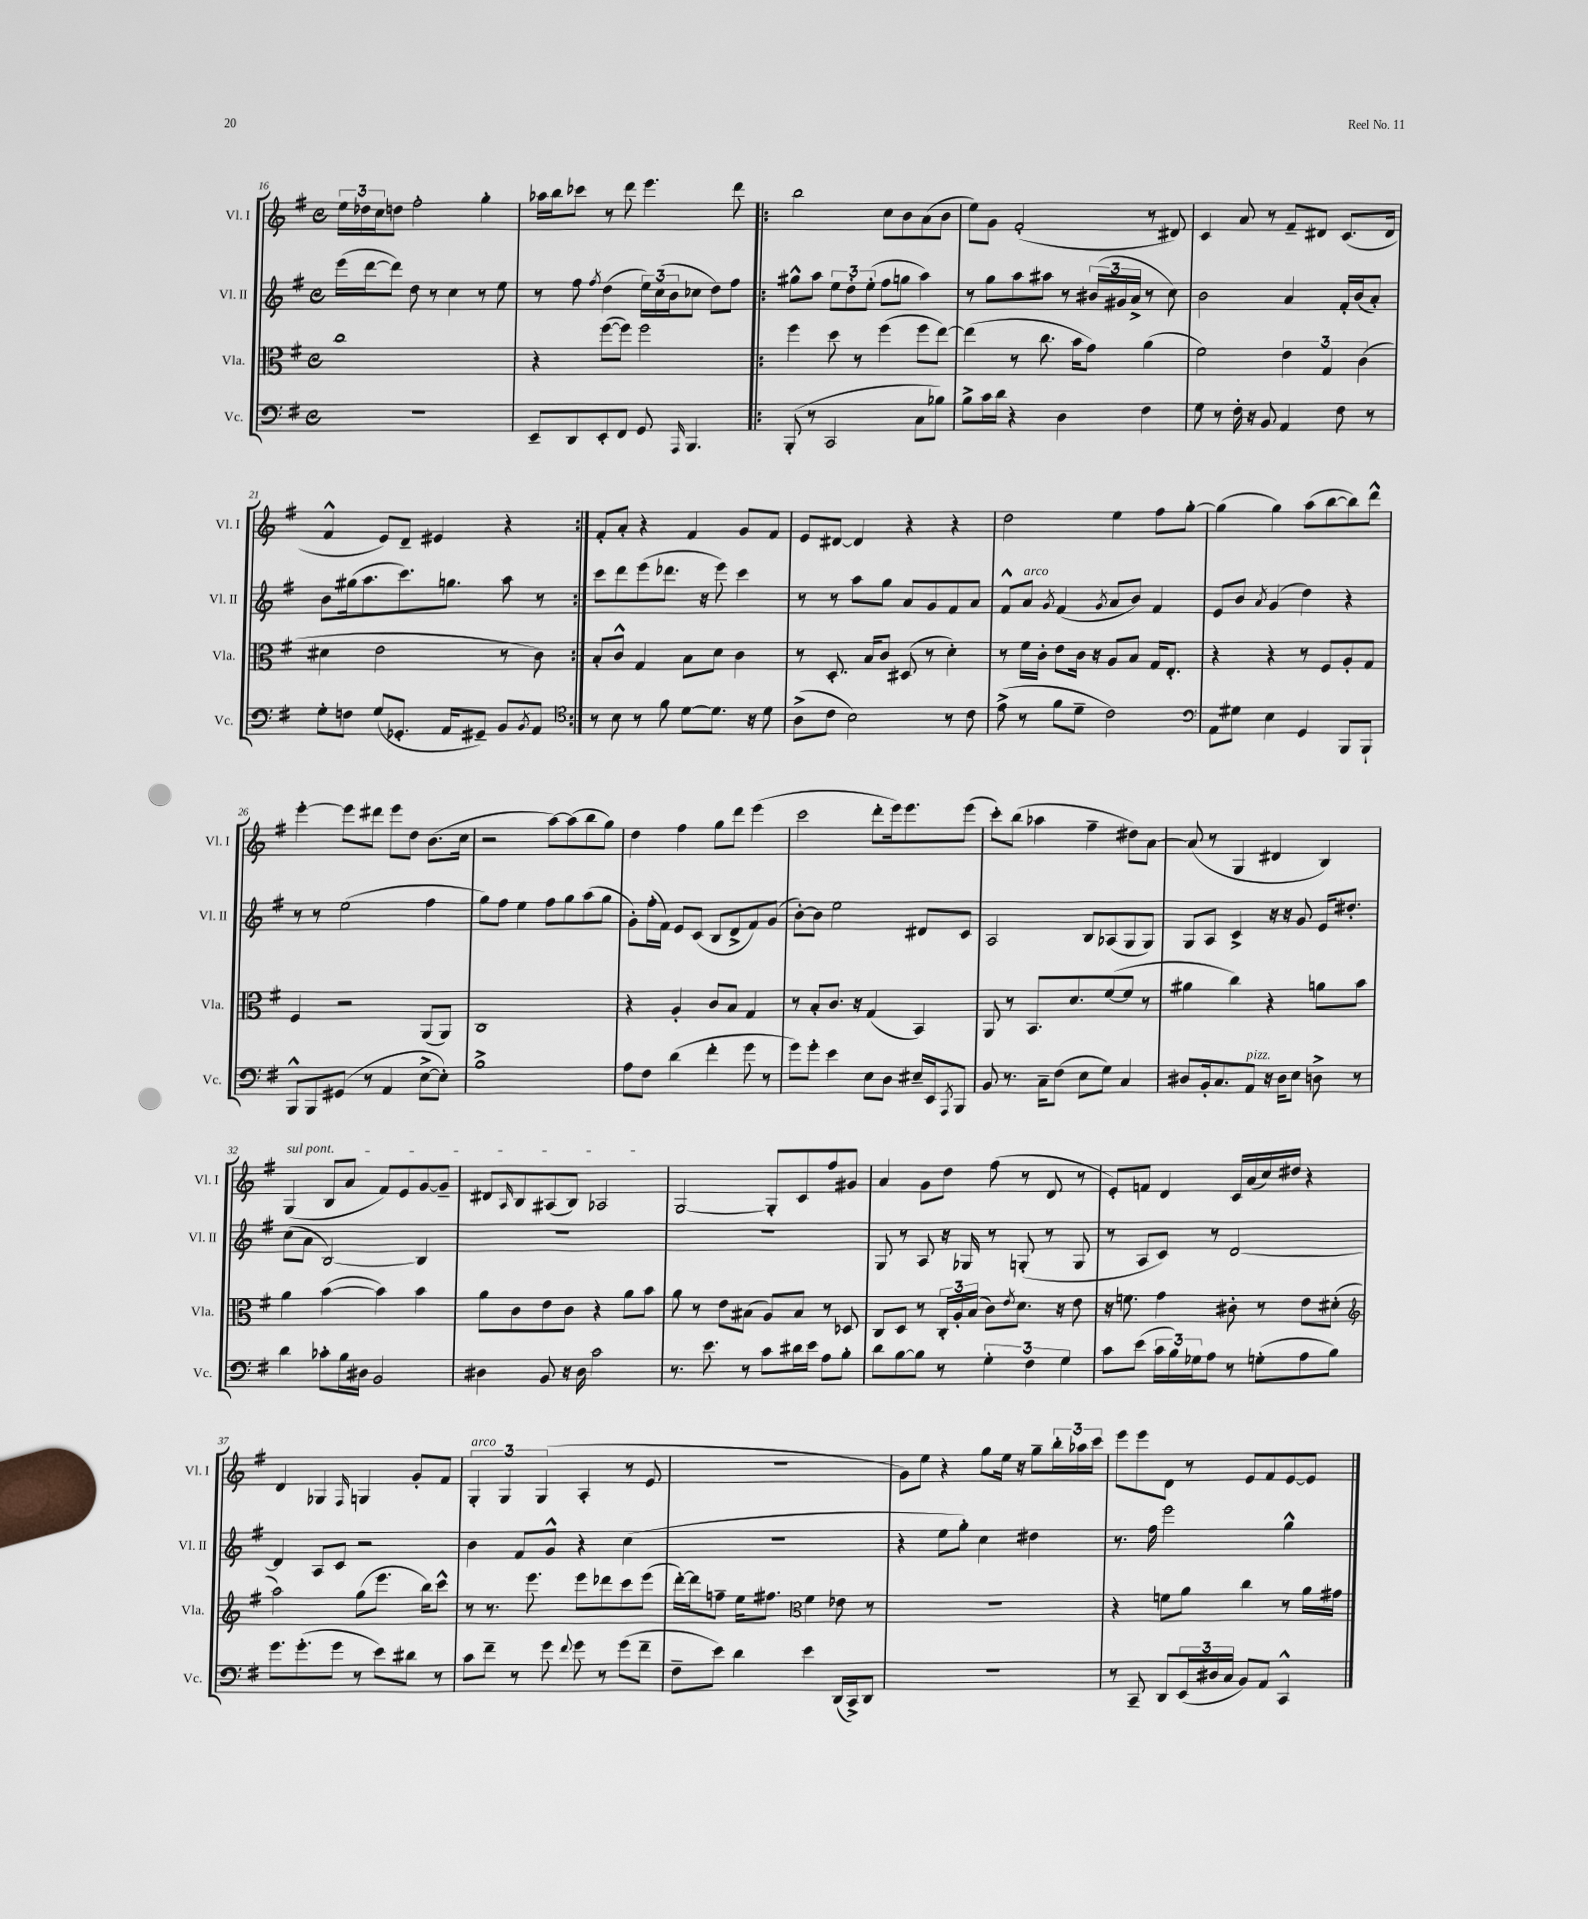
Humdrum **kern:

**kern	**kern	**kern	**kern
*staff4	*staff3	*staff2	*staff1
*clefF4	*clefC3	*clefG2	*clefG2
*k[f#]	*k[f#]	*k[f#]	*k[f#]
*M4/4	*M4/4	*M4/4	*M4/4
*met(c)	*met(c)	*met(c)	*met(c)
1r	1cc	(16eee\LL	24ee\LL
.	.	.	24dd-\
.	.	[16ddd\J	.
.	.	.	24cc\J
.	.	8ddd\]J)	8dd\J
.	.	8dd\	2ff#'\
.	.	8r	.
.	.	4cc\	.
.	.	8r	4gg'\
.	.	8ee\	.
=	=	=	=
8EE~/L	4r	8r	16aa-\LL
.	.	.	16bb\J
8DD/	.	8ff#\	8ccc-\J
.	.	8qff#/	.
8EE'/	([8ff#\L	(4dd\	8r
8FF#/J	8ff#\]J)	.	8ddd\
8GG/	2ff#\	24ee\LL)	4.eee\
.	.	(24cc\	.
.	.	24b\J	.
16qqAAA/	.	.	.
4.BBB/	.	8cc-\J	.
.	.	8dd\L)	.
.	.	8ff#\J	8ddd\
=!|:	=!|:	=!|:	=!|:
(8BBB'/	4ff#\	8gg#^^\L	2bb\
8r	.	8aa\J	.
2CC/	8dd\	12ee\L	.
.	.	12dd'\	.
.	8r	.	.
.	.	(12ee'\J	.
.	(4ff#\	8ff#\L	8cc\L
.	.	8gg\J	8b\
8C\L	8ff#\L	4aa\)	(8a\
8B-\J)	[8ee\J)	.	8b\J
=	=	=	=
8B^\L	(4ee\]	8r	8ee\L)
16c\L	.	8gg\L	8g\J
16d\JJ	.	.	.
4r	8r	8aa\	(2f#'/
.	8.cc\	8aa#\J	.
4D\	.	8r	.
.	16b\LK	.	.
.	8g\J)	(24b#/LL	.
.	.	24g#/	.
.	.	24a^/JJ	.
4F#\	(4a\	8r	8r
.	.	8cc\)	8d#/)
=	=	=	=
8G\	2f#\)	2b\	4c/
8r	.	.	.
16F#'\	.	.	8a/
16r	.	.	.
8BB/	.	.	8r
4AA/	6e\	4a/	8f#~/L
.	.	.	8d#/J
.	6G/	.	.
8F#\	.	16f#'/LL	(8.c/L
.	.	(16b/J	.
.	(6c\	.	.
8r	.	8a'/J)	.
.	.	.	16d#/Jk
=	=	=	=
8G'\L	4d#\	8b\L	4f#^^/
8F\J	.	(16gg#\k	.
.	.	8.aa\	.
(8G/L	2e\	.	8e/L)
8.GG-'/J	.	8.ccc\)	8d~/J
.	.	.	4e#/
16AA/LK	.	8.gg\J	.
8GG#~/J)	.	.	.
8BB/L	8r	8aa\	4r
8qBB/	.	.	.
8AA/J	8c\)	8r	.
=:|!	=:|!	=:|!	=:|!
*clefC4	*	*	*
8r	8B'/L	8ccc\L	8f#'/L
8B\	8c^^/J	8ddd\	8a'/J
8r	4G/	(8eee\	4r
8f#\	.	8.ddd-\J	.
[8d\L	8B\L	.	4f#/
.	.	16r	.
8.d\]J	8d\J	8eee\)	.
.	4c\	4ccc\	8g/L
16r	.	.	.
8d\	.	.	8f#/J
=	=	=	=
(8A^\L	8r	8r	8e/L
8c\J	8.D'/	8r	[8d#/J
2B\)	.	8aa\L	4d#/]
.	16B/LK	.	.
.	8c/J	8gg\J	.
.	(8D#/	8a/L	4r
.	8r	8g/	.
8r	4d'\)	8f#/	4r
8c\	.	8a/J	.
=	=	=	=
(8e^\	8r	8f#^^/L	2dd\
8r	16f#\LL	8a/J	.
.	16c'\JJ	.	.
.	.	8qg/	.
8f#\L	8e\L	(4f#/	.
8d~\J	16c\Jk	.	.
.	16r	.	.
.	.	8qg/	.
2c\)	8A/L	8a/L	4ee\
.	8B/J	8b/J)	.
.	16G/LK	4f#/	8ff#\L
.	8.E'/J	.	.
.	.	.	[8gg'\J
=	=	=	=
*clefF4	*	*	*
8AA\L	4r	8e/L	(4gg\]
8G#\J	.	8b/J	.
.	.	8qa/	.
4E\	4r	(4g/	4gg\)
4GG/	8r	4dd\)	(8aa\L
.	8F#/L	.	[8bb\
8BBB/L	8A'/	4r	8bb\])
8BBB`/J	8G/J	.	8ddd^^\J
=	=	=	=
8BBB^^/L	4F#/	8r	[4eee'\
8BBB/	.	8r	.
(8GG#/J	2r	(2ee\	8eee\]L
8r	.	.	8ddd#\J
4AA/	.	.	8eee\L
.	.	.	8dd\J
[8E^\L	(8AA/L	4ff#\	(8.b\L
8E'\]J)	8AA/J)	.	.
.	.	.	16cc\Jk
=	=	=	=
1B^	1C	8gg\L)	2r
.	.	8ff#\J	.
.	.	4ee\	.
.	.	8ff#\L	[8aa\L)
.	.	8gg\	(8aa\]
.	.	(8aa\	8bb\
.	.	8gg\J	8gg\J)
=	=	=	=
8A\L	4r	8g'\L)	4dd\
8F#\J	.	(16ff#'\L	.
.	.	16f#\JJ)	.
(4d\	4A'/	8e/L	4ff#\
.	.	(8c/J	.
4f#'\	8c/L	8B/L	8gg\L
.	8B/J	8d^/	8ddd\J
8g\	4G/	8f#/)	(4eee\
8r	.	(8g/J	.
=	=	=	=
8g\L)	8r	[8b'\L)	2ccc\
8g'\J	8B'/L	8b\]J	.
4e\	8.c/J	2ee\	.
.	16r	.	.
8E\L	(4G/	.	8ddd'\L
8D\J	.	.	16eee\k)
.	.	.	8.eee\
16E#~/LL	4BB/)	8d#/L	.
16EE/J	.	.	.
8qAAA/	.	.	.
8BBB/J	.	8c/J	(8eee\J
=	=	=	=
8BB/	8AA/	2A/	8ccc'\L)
8.r	8r	.	(8bb\J
.	8.BB/L	.	4aa-\
16C~\LK	.	.	.
(8F#\J	.	.	.
.	8.d/	.	.
8E\L	.	8B/L	4ff#~\
8G\J)	([8f#/	(8A-/	.
4C/	8f#/]J	8G/	8dd#\L)
.	8r	8G/J)	[8a\J
=	=	=	=
8D#/L	4a#\	8G/L	(8a/]
16BB'/k	.	8A/J	8r
8.C/	.	.	.
.	4cc\)	4c^/	4G/
8AA/J	.	.	.
16r	4r	16r	4d#/
16D#\LK	.	16r	.
8E\J	.	8g/	.
8D^\	8a\L	16e/LK	4B/)
.	.	8.dd#'/J	.
8r	8b\J	.	.
=	=	=	=
4d\	4a\	(8cc\L	(4G/
.	.	8a\J	.
8c-'\L	([4b\	[2B/)	8B/L
16B\L	.	.	8a/J
16D#\JJ	.	.	.
2BB/	4b\])	.	8f#/L)
.	.	.	8e/
.	4b\	4B/]	[8g/
.	.	.	8g~/]J
=	=	=	=
4D#\	8a\L	1r	8d#/L
.	.	.	16qqA/
.	8c\	.	8B/
8BB/	8e\	.	(8A#/
16r	8c\J	.	8B/J)
16D#\	.	.	.
2c\	4r	.	2A-/
.	8a\L	.	.
.	8b\J	.	.
=	=	=	=
8.r	8a\	1r	[2G/
.	8r	.	.
8.e\	.	.	.
.	8e\L	.	.
8r	(8B#\J	.	.
8c\L	8A/L)	.	8G'/]L
16d#\L	8B#/J	.	8c/
16e\JJ	.	.	.
8A\L	8r	.	8ff#/
8B'\J	8D-/	.	8g#/J
=	=	=	=
8d\L	8C/L	8G/	4a/
[8B\	8D/J	8r	.
8B\]J	8r	8A/	8g\L
8r	24C'/LL	16r	8dd\J
.	24A'/	.	.
.	.	16G-/	.
.	(24B/JJ	.	.
6G'\	8c\L)	8r	(8ff#\
.	8qe/	.	.
.	8.d\J	(8G'/	8r
6F#\	.	.	.
.	.	8r	8d/
.	16r	.	.
6G\	.	.	.
.	8e\	8G/	8r
=	=	=	=
8c\L	16r	8r	8e'/L)
.	8.f\	.	.
(8e\J	.	8A/L	8f/J
24c\LL	4g\	8c/J)	4d/
24B\)	.	.	.
24G-\J	.	.	.
8A\J	.	8r	.
8r	8c#'\	[2d/	16c/LL
.	.	.	(16a/
(8G'\L	8r	.	16cc/)
.	.	.	16dd#/JJ
8A\	8e\L	.	4r
8B\J)	(8d#'\J	.	.
=	=	=	=
*	*clefG2	*	*
8.g\L	2aa\)	4d/]	4d/
(8.g'\	.	.	.
.	.	8A/L	4G-/
8g\J	.	8c/J	.
.	.	.	16qqF#/
8r	(8gg\L	2r	4G/
8e\L)	8.eee\J	.	.
8d#\J	.	.	8g'/L
.	16bb\LK)	.	.
8r	8ccc^^\J	.	8f#/J
=	=	=	=
8c\L	8r	4b\	6G'/
8f#~\J	8.r	.	.
.	.	.	6G/
8r	.	8f#/L	.
.	8.eee\	.	.
.	.	.	(6G/
8g\	.	8g^^/J	.
8qqf#/	.	.	.
8g\	8eee\L	4r	4A'/
8r	8ddd-\	.	.
(8g\L	8ccc\	(4cc\	8r
8f#~\J	(8eee\J	.	8e/
=	=	=	=
8F#~\L	[16ddd'\LL)	1r	1r
.	16ddd\]J	.	.
8e\J)	8ff~\J	.	.
4d\	16ee\LK	.	.
.	8.ff#\J	.	.
*	*clefC3	*	*
4e\	4f#\	.	.
(16DD/LL	8e-\	.	.
16CC^/J)	.	.	.
8DD/J	8r	.	.
=	=	=	=
1r	1r	4r	8g\L)
.	.	.	8ee\J
.	.	8ee\L	4r
.	.	8gg'\J)	.
.	.	4cc\	8gg\L
.	.	.	16ee\Jk
.	.	.	16r
.	.	4dd#\	8gg~\L
.	.	.	24bb'\L
.	.	.	24aa-\
.	.	.	24ccc\JJ
=	=	=	=
8r	4r	8.r	8eee\L
8CC~/	.	.	8eee\
.	.	16ff#\	.
8DD/L	8f\L	2eee\	8d\J
(24EE/L	8a\J	.	8r
24D#/	.	.	.
24C/JJ	.	.	.
8BB/L)	4cc\	.	8e/L
8AA/J	.	.	8f#/
4CC^^/	8r	4gg^^\	[8e/
.	16a\LL	.	8e/]J
.	16g#\JJ	.	.
==	==	==	==
*-	*-	*-	*-
